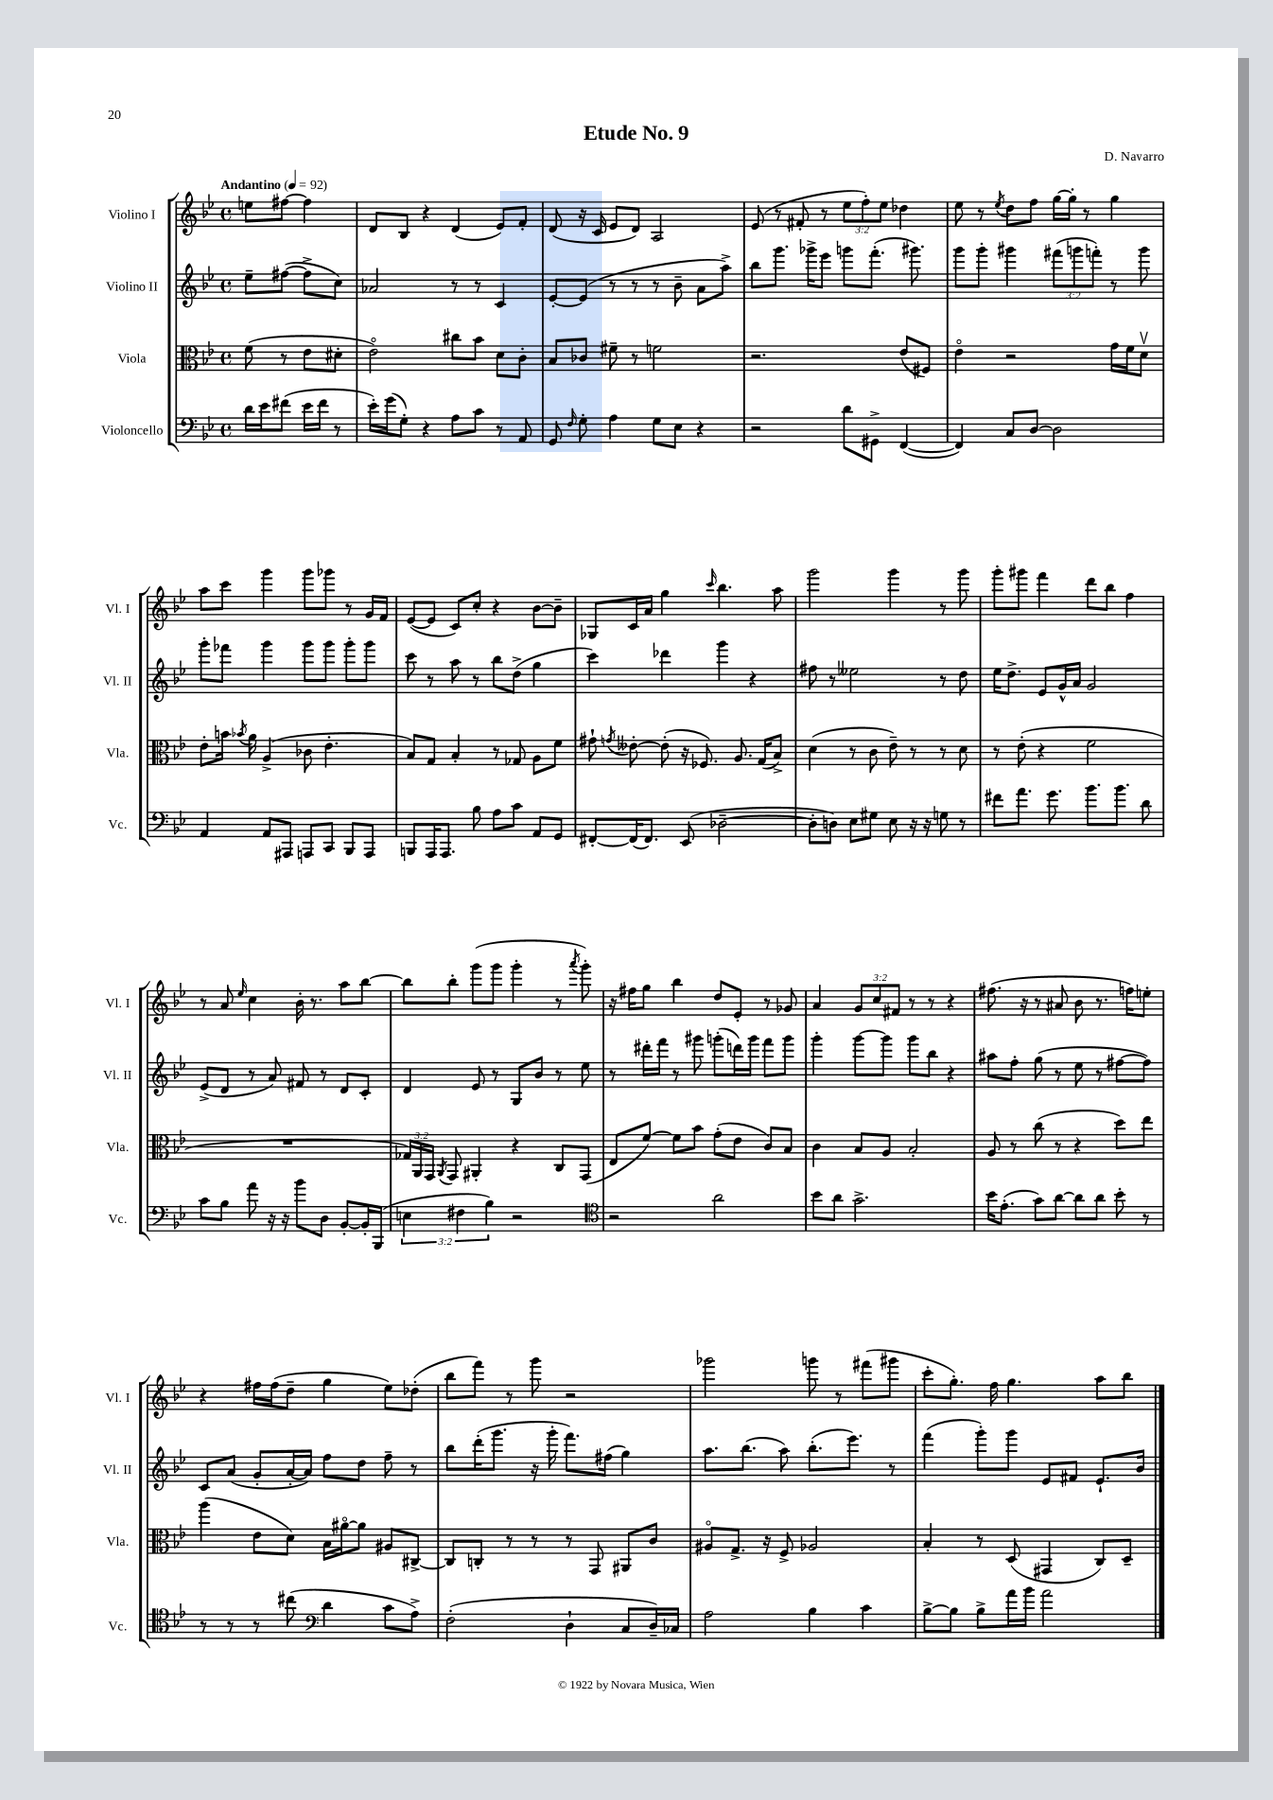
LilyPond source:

\header { title = "Etude No. 9" composer = "D. Navarro" }
<<
\new StaffGroup <<
\new Staff = "s0" \with { instrumentName = "Violino I" shortInstrumentName = "Vl. I" } {
    \clef treble \key bes \major \defaultTimeSignature \time 4/4 \override Staff.TupletNumber.text = #tuplet-number::calc-fraction-text \partial 2 \tempo "Andantino" 4 = 92
    \autoBeamOff e''8[ fis''8]~ fis''4 |
    d'8[ bes8] r4 d'4( ees'8[) f'8]-. |
    d'8( r16 c'16 ees'8[ d'8]) a2 |
    ees'8( r8 fis'8-. r8 \tuplet 3/2 { ees''8[ f''8-.) ees''8] } des''4 |
    ees''8 r8 \acciaccatura { ees''8 } d''8[ f''8] g''16[~ g''16]-. r8 g''4 |
    a''8[ c'''8] g'''4 g'''8[ ges'''8] r8 g'16[ f'16] |
    ees'8[~( ees'8] c'8[) c''8]-. r4 bes'8[~ bes'8]-- |
    ges8[ c'16 a'16] g''4 \grace { c'''16 } bes''4. a''8 |
    g'''2 g'''4 r8 g'''8 |
    g'''8[-. gis'''8] f'''4 d'''8[ bes''8] f''4 |
    r8 a'8 \grace { ees''16 } c''4 bes'16-. r8. a''8[ bes''8]~ |
    bes''8[ bes''8]-. g'''8[( g'''8] g'''4-. r8 \acciaccatura { a'''8 } g'''8-.) |
    r16 fis''16[ g''8] bes''4 d''8[ ees'8]-. r8 ges'8 |
    a'4 \tuplet 3/2 { g'8[ c''8 fis'8] } r8 r8 r4 |
    fis''8.( r16 r8 ais'8 bes'8 r8. f''16[) e''8]-. |
    r4 fis''16[ fis''16( d''8]-- g''4 ees''8[) des''8]-.( |
    bes''8[ f'''8]) r8 g'''8 r2 |
    ges'''2 g'''8 r8 fis'''8[( gis'''8] |
    c'''8[-. g''8.]-.) f''16 g''4. a''8[ bes''8] \bar "|." |
}
\new Staff = "s1" \with { instrumentName = "Violino II" shortInstrumentName = "Vl. II" } {
    \clef treble \key bes \major \defaultTimeSignature \time 4/4 \override Staff.TupletNumber.text = #tuplet-number::calc-fraction-text \partial 2
    \autoBeamOff ees''8[-- fis''8]~( fis''8[-> c''8]) |
    aes'2 r8 r8 c'4 |
    ees'8[~-. ees'8]( r8 r8 r8 bes'8-- a'8[ a''8]->) |
    bes''8[ g'''8.] ges'''16[-> ees'''8] g'''8[ f'''8.]-.( gis'''8.) |
    g'''8[ g'''8]-. gis'''4 \tuplet 3/2 { fis'''8[( g'''8 f'''8]-.) } r8 g'''8 |
    g'''8[-. fes'''8] g'''4 g'''8[ g'''8] g'''8[-. g'''8] |
    c'''8 r8 a''8 r8 bes''8[ d''8]->( g''4 |
    c'''4) des'''4 g'''4 r4 |
    fis''8 r8 eeses''2 r8 d''8 |
    ees''16[ d''8.]-> ees'8[ g'16-^ a'16] g'2 |
    ees'8[->( d'8] r8 a'8) fis'8 r8 d'8[ c'8]-. |
    d'4 ees'8 r8 g8[ bes'8] r8 ees''8 |
    r8 dis'''16[-. f'''16] r8 gis'''8 g'''8[-.( d'''16) g'''16] f'''8[ g'''8] |
    g'''4-. g'''8[~ g'''8] g'''8[ bes''8] r4 |
    ais''8[ f''8]-. g''8( r8 ees''8 r8 fis''8[~ fis''8]) |
    c'8[ a'8]( g'8[-. a'16~-. a'16]) f''8[ d''8] f''8-- r8 |
    bes''8[ d'''16-.( g'''8.] r16 g'''16-. f'''8.[) fis''16]( g''4) |
    a''8.[ bes''8.]( a''8) bes''8.[-.( ees'''8.]) r8 |
    f'''4( g'''8[-.) g'''8] ees'8[ fis'8] ees'8.[-! bes'16] \bar "|." |
}
\new Staff = "s2" \with { instrumentName = "Viola" shortInstrumentName = "Vla." } {
    \clef alto \key bes \major \defaultTimeSignature \time 4/4 \override Staff.TupletNumber.text = #tuplet-number::calc-fraction-text \partial 2
    \autoBeamOff f'8( r8 ees'8[ dis'8]-. |
    ees'2\flageolet) cis''8[ bes'8] d'8[ c'8]-. |
    bes8[ ces'8] fis'8-- r8 f'2 |
    r2. ees'8[( fis8]) |
    ees'4\flageolet r2 g'16[ f'16 d'8]\upbow |
    ees'8[-. b'16] \acciaccatura { bes'8 } a'16 a4->( ces'8 ees'4.-. |
    bes8[) g8] bes4-. r8 ges8 a8[ f'8] |
    gis'8-! \acciaccatura { g'8 } eeses'8~-. eeses'8-.( r16 fes8.) a8. g16[( bes8]->) |
    d'4( r8 c'8 ees'8--) r8 r8 d'8 |
    r8 ees'8-.( r4 f'2 |
    R1 |
    \tuplet 3/2 { ges16[) a,16 g,16] } \acciaccatura { a,8 } g,8 ais,4-. r4 c8[ g,8]( |
    ees8[ f'8]~) f'8[ bes'8] g'8[-.( ees'8] c'8[) bes8] |
    c'4 bes8[ a8] bes2-. |
    a8 r8 c''8( r8 r4 d''8[) ees''8] |
    a''4( ees'8[ d'8]) bes16[ ais'16~\flageolet ais'8] ais8[ cis8]~-> |
    cis8[ c8]-. r8 r8 r8 g,8 ais,8[ c'8] |
    ais8[\flageolet g8.]-> r16 f8-> aes2 |
    bes4-. r8 d8( gis,4 c8[) d8]-- \bar "|." |
}
\new Staff = "s3" \with { instrumentName = "Violoncello" shortInstrumentName = "Vc." } {
    \clef bass \key bes \major \defaultTimeSignature \time 4/4 \override Staff.TupletNumber.text = #tuplet-number::calc-fraction-text \partial 2
    \autoBeamOff d'16[ ees'16 fis'8]( ees'16[ fis'16] r8 |
    ees'16[-.) g'16( g8]-.) r4 a8[ c'8] r8 a,8 |
    g,8 \grace { f16 } g8-. a4 g8[ ees8] r4 |
    r2 d'8[ gis,8]-> f,4~( |
    f,4) c8[ d8]~ d2 |
    a,4 a,8[ ais,,8] a,,8[ c,8] bes,,8[ a,,8] |
    b,,8[ a,,16 a,,8.] bes8 a8[ c'8] a,8[ g,8] |
    fis,8[~-. fis,16( fis,8.]) ees,8( des2~-- |
    des8[-. d8]) ees8[ gis8] ees8 r16 r16 g8 r8 |
    fis'8[ a'8.] g'8. bes'8.[ bes'8.] d'8 |
    c'8[ bes8] a'8 r16 r16 bes'8[ d8] bes,8[~-. bes,16-. bes,,16]( |
    \tuplet 3/2 { e4 fis4 bes4) } r2 |
    \clef tenor r2 a'2 |
    bes'8[ a'8] g'2.-> |
    bes'16[ ees'8.]-.( g'8[) a'8]~ a'8[ a'8] bes'8-. r8 |
    r8 r8 r8 cis''8( \clef bass d'4 c'8[ a8]->) |
    f2-.( d4-! c8[ d16--) ces16] |
    a2 bes4 c'4 |
    bes8[~-> bes8] bes8[-> a'16 bes'16] a'2 \bar "|." |
}
>>
>>
\layout { \context { \Score \remove "Bar_number_engraver" } }
